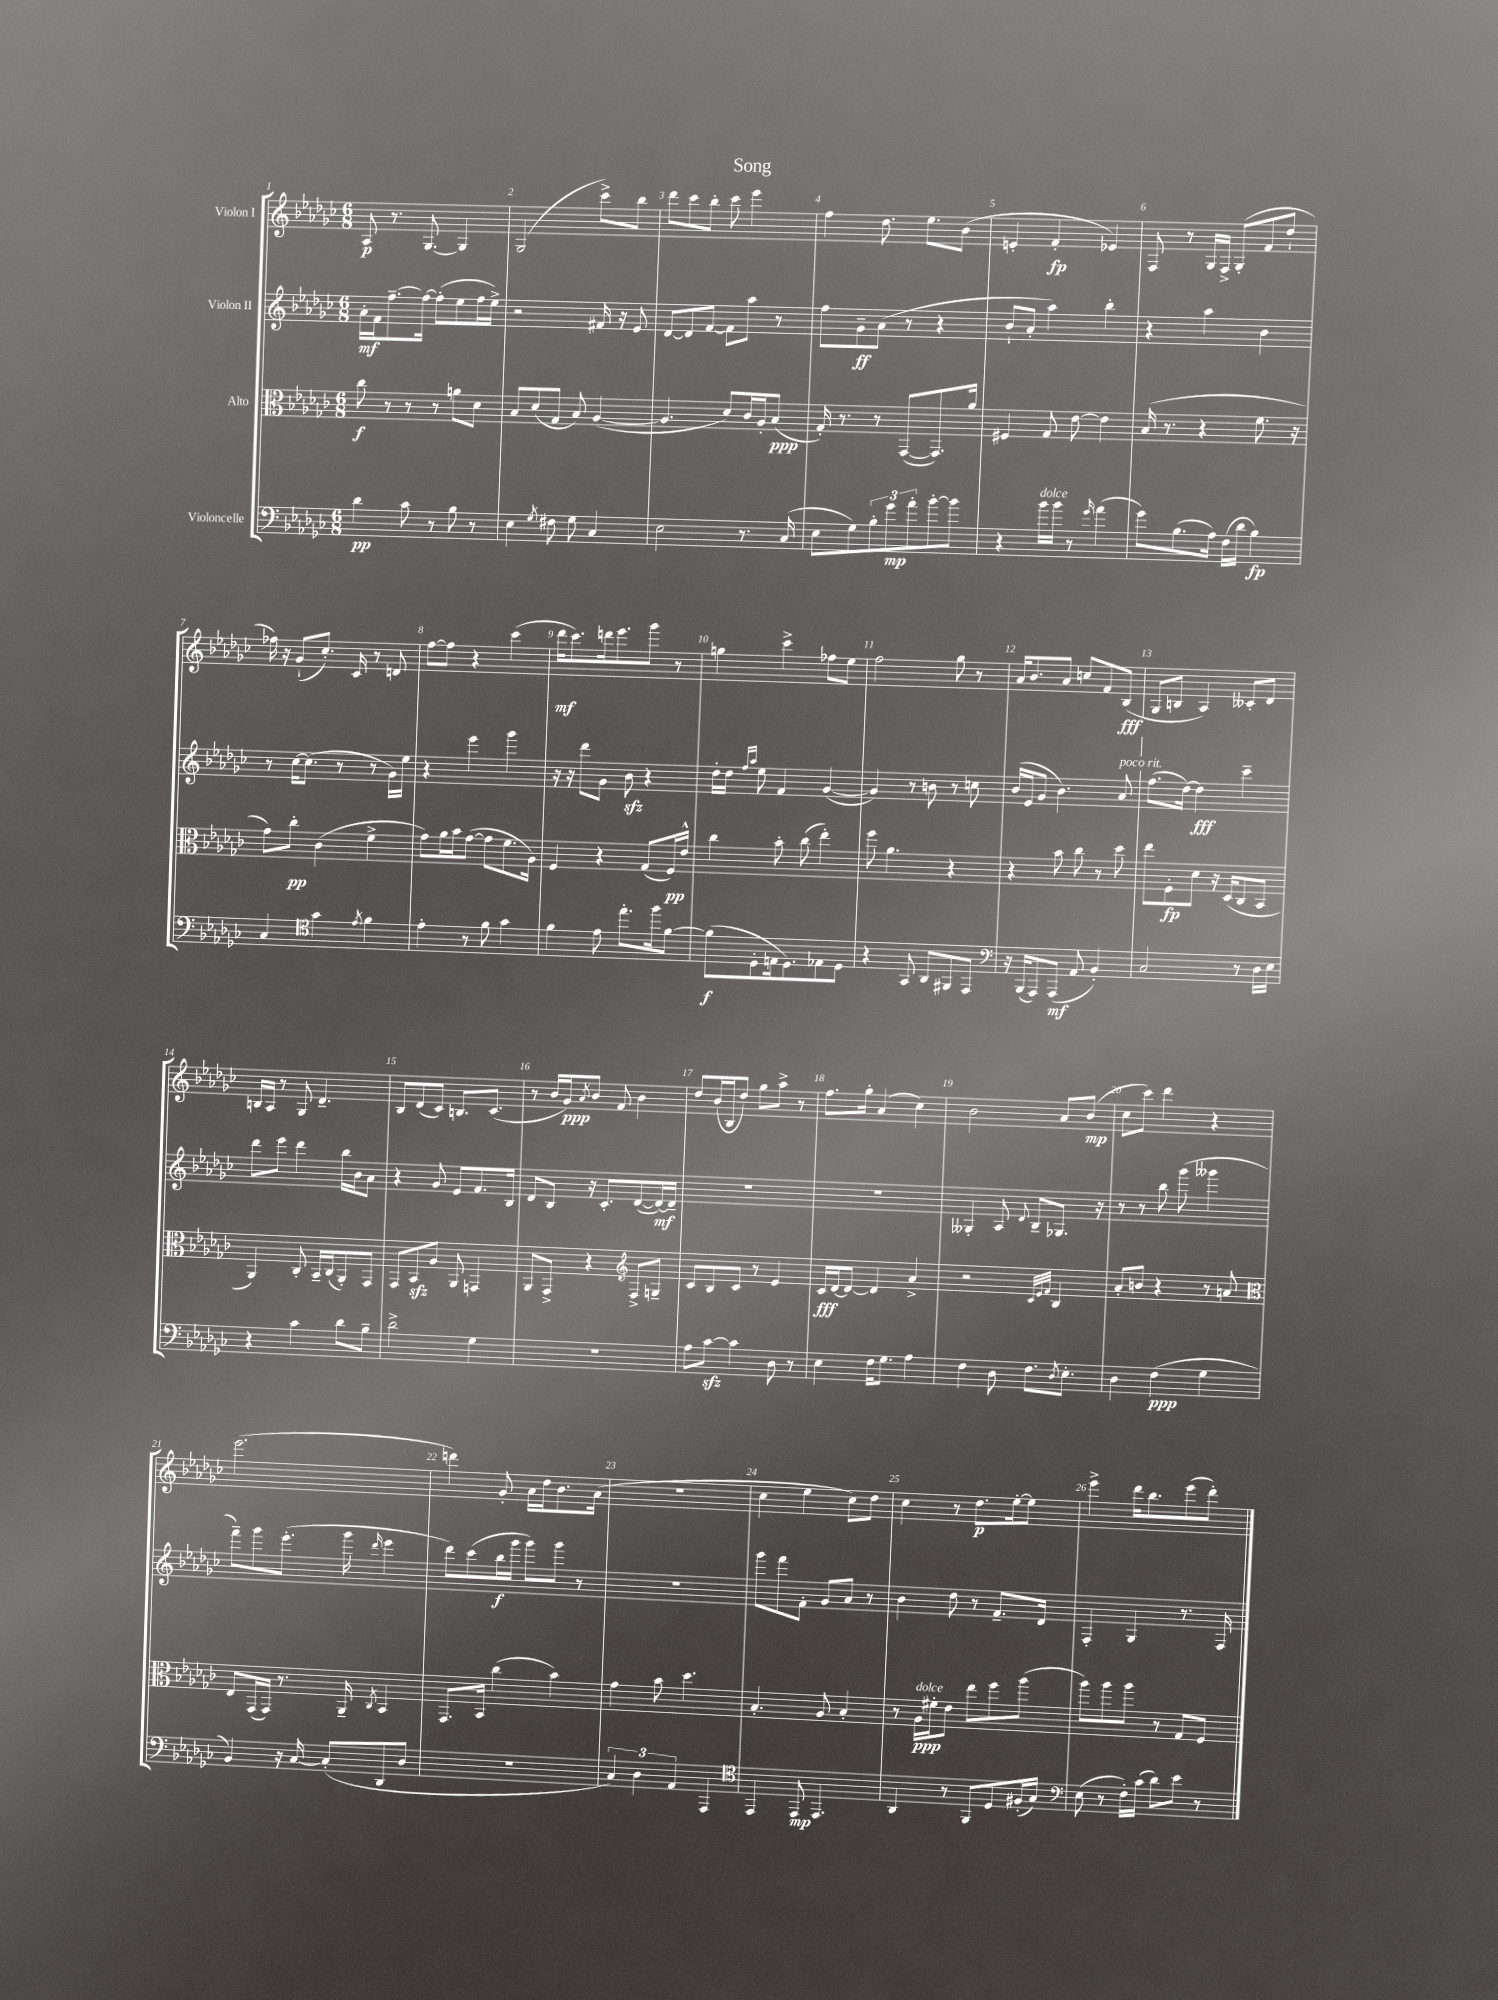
\header { title = "Song" }
<<
\new StaffGroup <<
\new Staff = "s0" \with { instrumentName = "Violon I" } {
    \clef treble \key ges \major \numericTimeSignature \time 6/8
    aes8\p r8. ges8.~ ges4 |
    ges2( ces'''8->) bes''8 |
    des'''8 ces'''8 bes''8-. ces'''8 ees'''4 |
    f''4 des''8. ees''8. bes'8( |
    e'4-. f'4-.\fp ees'4) |
    f8 r8 ges16 f16-> ges8-.( f'8 des''8-! |
    fes''16) r16 ges'8-!( ces''8.-.) ces'16 r8 d'8 |
    f''8~ f''8 r4 ces'''4( |
    des'''16\mf ces'''8.) d'''16 ees'''8. ges'''8 r8 |
    g''4 ces'''4-> fes''8 ees''8 |
    f''2 ges''8 r8 |
    aes'16 bes'8. aes'8 c''8 f'8 bes8\fff( |
    ges8 b8 aes4) ceses'8-. des'8 |
    b16 aes16 r8 ges8 des'4.-- |
    bes8 des'8( ces'8) b8. ces'8.( |
    r8 bes'16 ges'16\ppp) \acciaccatura { aes'8 } bes'8 f'8 bes'4 |
    des''8 bes'16( bes16 des''8) ges''8 aes''8-> r8 |
    f''8. ges''16-. aes'4( ces''4) |
    bes'2 aes'8 bes'8\mp( |
    ces''8 ces'''8) des'''4 r4 |
    ees'''2.( |
    d'''4) ges'8-. aes'16 des''16 bes'8. aes'16( |
    R2. |
    ces''4 ees''4 ces''8) des''8 |
    ces''4 r8 des''8.\p ees''16~-. ees''8 |
    ees'''4-> des'''16 bes''8. ees'''8( des'''8-.) \bar "|." |
}
\new Staff = "s1" \with { instrumentName = "Violon II" } {
    \clef treble \key ges \major \numericTimeSignature \time 6/8
    aes'16-.\mf f'16 f''8.~-- f''16~ f''8-.( ees''8 f''16 ees''16->) |
    r2 fis'16 r16 ees'8 |
    des'8~ des'8 f'8~ f'8 aes''8 r8 |
    f''8 ges'8--\ff aes'8( r8 r4 |
    bes'8-! aes'8-. aes''4) bes''4-. |
    r4 aes''4 bes'4 |
    r8 ces''16~ ces''8.( r8 r8 ges'16) ees''16 |
    r4 ees'''4 ges'''4 |
    r16 r16 des'''8 ges'8 bes'8\sfz r4 |
    des''16-. des''16 \grace { f''16 aes''16 } ees''8 f'4 ges'4~( |
    ges'4) r8 b'8 r8 c''8 |
    bes'16( ees'16 ges'8 bes'4.) aes'8^\markup { \italic "poco rit." } |
    f''8.( des''16~) des''4\fff ces'''4-- |
    des'''8 ees'''8 des'''4 bes''16 bes'16 aes'8 |
    r4 ges'8 ees'8 f'8. bes16 |
    des'8 bes8 r16 ces'8.-. des'8~( des'16~\mf) des'16-- |
    R2. |
    R2. |
    geses4-. aes8 \appoggiatura { des'8 } bes8-- ges8. r16 |
    r8 r8 bes''8 ges'''8( geses'''4 |
    f'''8--) ges'''8 ees'''8.-.( ges'''16 \grace { des'''16 } ees'''4 |
    des'''8) ces'''8( bes''16\f ges'''16 ges'''8) ges'''8 r8 |
    R2. |
    ges'''8 f'''8 f'8-. ges'8 aes'8 r8 |
    bes'4 des''8 r8 f'8.-- des'16 |
    f4-. ges4 r8. f16 \bar "|." |
}
\new Staff = "s2" \with { instrumentName = "Alto" } {
    \clef alto \key ges \major \numericTimeSignature \time 6/8
    ces''8\f r8 r8 r8 a'8 des'8 |
    bes8 des'8( ges8 bes8) aes4~( |
    aes4. des'8) ces'16 aes16-. bes8\ppp( |
    ges16-.) r8. r8 ges,8~( ges,8.) aes'16 |
    fis4 ges8 ees'8~ ees'4 |
    bes16( r8. r4 f'8. r16 |
    ges'8) ces''8-.\pp ces'4( f'4-> |
    ges'8) aes'16 bes'16 ges'8~( ges'8 f'8. aes16) |
    f4 r4 ges8( f16\pp) ees'16-^ |
    ces''4 bes'8-. ces''8( ees''4-.) |
    f''8 aes'4. r4 |
    r4 bes'8 ces''8 r8 des''8 |
    ees''8 f8-.\fp des'8 r16 des16( ces8 bes,8 |
    aes,4) ces8-. bes,16-- ces16( aes,8-.) ges,8 |
    ges,8 bes,8\sfz aes8 aes,8 g,4 |
    aes,8 ges,8-> r4 \clef treble f8-> g8-- |
    ces'8 bes8 ces'8 r8 ees'4 |
    ces'16\fff des'16~ des'8~ des'4 aes'4-> |
    r2 \grace { ces'32 ees'32 f'32 } bes4 |
    aes'8-. b'8 r4 r8 a'8 |
    \clef alto ees8 ges,16( ges,16) r8. aes,16-- \acciaccatura { ces8 } bes,4 |
    ges,8. bes,16 ces''4( bes'4) |
    ges'4 bes'8 des''4. |
    bes4.-. aes8 bes4-. |
    r8 aes16\ppp^\markup { \italic "dolce" } fis'16-. ees'8 ees''8 f''8 aes''8( |
    aes''8) aes''8 aes''8 r8 ges8 f8 \bar "|." |
}
\new Staff = "s3" \with { instrumentName = "Violoncelle" } {
    \clef bass \key ges \major \numericTimeSignature \time 6/8
    des'4\pp ces'8 r8 bes8 r8 |
    ees4 \acciaccatura { ges8 } fis8 ges8 ces4 |
    ees2 r8. ces16( |
    ees8 ges8) \tuplet 3/2 { bes8-. ges'8\mp aes'8-. } bes'8~-. bes'8 |
    r4 bes'16^\markup { \italic "dolce" } bes'16 r8 \grace { ges'16 } aes'4( |
    ges'8) bes8.( aes16) f16( des'16 bes4\fp) |
    ces4 \clef tenor ges'4 \acciaccatura { ees'8 } f'4 |
    ees'4-. r8 f'8 ges'4 |
    f'4 ees'8 ees''8.-. f''16 f'8~ |
    f'8\f( des8-. e16 des8.) ees8 des8 |
    r4 ges,8 aes,8 fis,8 ees,8 |
    \clef bass r16 bes,,16( aes,,8) aes,,8\mf( aes,8 bes,4-.) |
    ces2 r8 des16 ees16 |
    r4 ces'4 des'8 bes8-- |
    des'2-> ges4 |
    R2. |
    aes8 ces'8~\sfz ces'4 des8 r8 |
    ees4 f16 ges8. aes4 |
    f4 des8 f8. \acciaccatura { des8 } ees8.-. |
    des4 f4\ppp( ges4 |
    bes,4) r16 ces16~ ces8-.( des,8 des8 |
    R2. |
    \tuplet 3/2 { ces4) des4 aes,4 } aes,,4 |
    \clef tenor ees,4 ees,8\mp ees,4. |
    aes,4 r8 f,8 des8 fis16-.( ges16) |
    \clef bass ees8( r8 f16-.) ces'16( des'8) ees'8 r8 \bar "|." |
}
>>
>>
\layout { \context { \Score \override BarNumber.break-visibility = ##(#f #t #t) barNumberVisibility = #all-bar-numbers-visible } }
